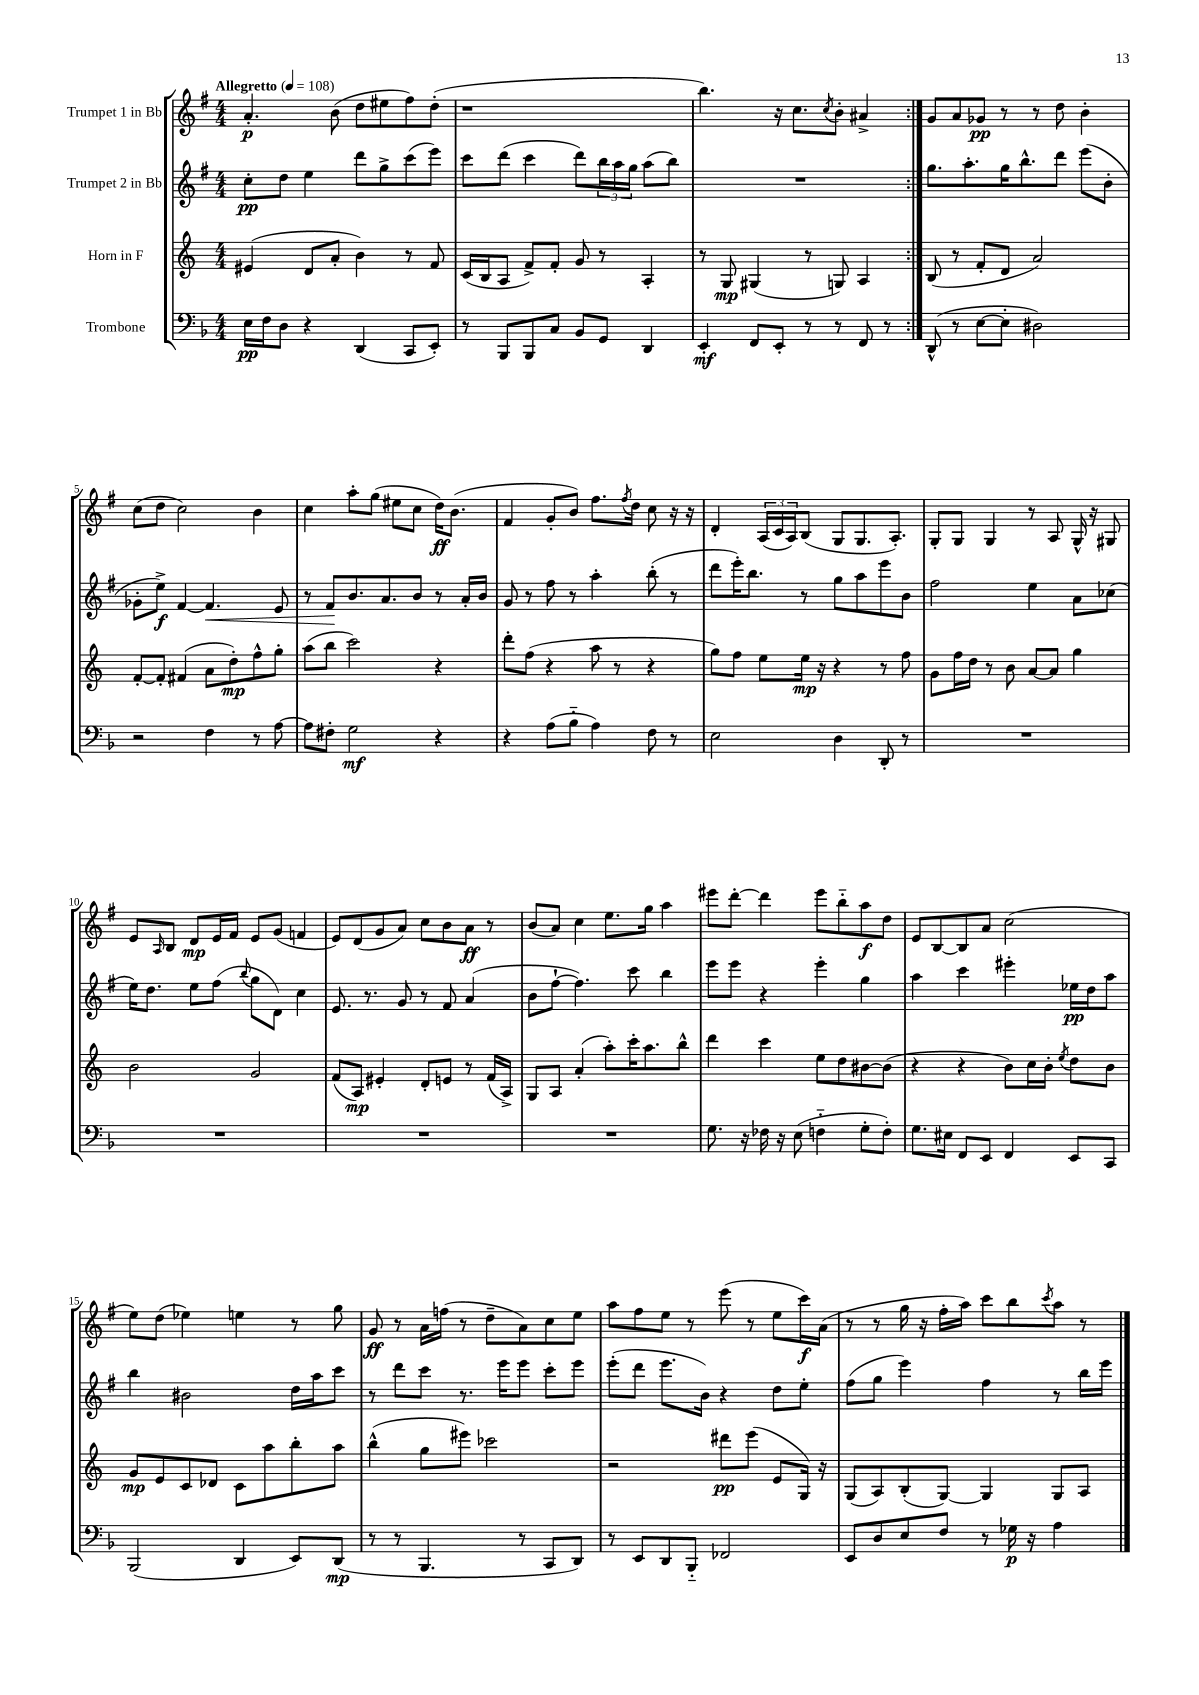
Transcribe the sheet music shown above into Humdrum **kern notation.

**kern	**dynam	**kern	**dynam	**kern	**dynam	**kern	**dynam
*part4	*part4	*part3	*part3	*part2	*part2	*part1	*part1
*staff4	*staff4	*staff3	*staff3	*staff2	*staff2	*staff1	*staff1
*I"Trombone	*	*I"Horn in F	*	*I"Trumpet 2 in Bb	*	*I"Trumpet 1 in Bb	*
*clefF4	*	*clefG2	*	*clefG2	*	*clefG2	*
*k[b-]	*	*k[]	*	*k[f#]	*	*k[f#]	*
*M4/4	*	*M4/4	*	*M4/4	*	*M4/4	*
*MM108	*	*MM108	*	*MM108	*	*MM108	*
=1	=1	=1	=1	=1	=1	=1	=1
!	!	!	!	!	!	!LO:TX:a:B:t=Allegretto	!
16E\LL	pp	(4e#X/	.	8cc'\L	pp	4.a'/	p
16F\J	.	.	.	.	.	.	.
8D\J	.	.	.	8dd\J	.	.	.
4r	.	8d/L	.	4ee\	.	.	.
.	.	8a'/J	.	.	.	(8b\	.
(4DD/	.	4b\)	.	8ddd\L	.	8dd\L	.
.	.	.	.	8gg^\	.	8ee#X\	.
8CC/L	.	8r	.	(8ccc\	.	8ff#\)	.
8EE'/J)	.	8f/	.	8eee\J)	.	(8dd'\J	.
=2	=2	=2	=2	=2	=2	=2	=2
8r	.	(16c/LL	.	8ccc\L	.	1r	.
.	.	16B/J	.	.	.	.	.
8BBB-/L	.	8A/J	.	(8ddd\J	.	.	.
8BBB-/	.	8f^/L)	.	4ccc\	.	.	.
8C/J	.	8f'/J	.	.	.	.	.
8BB-/L	.	8g/	.	8ddd\L)	.	.	.
8GG/J	.	8r	.	24bb\L	.	.	.
.	.	.	.	24aa\	.	.	.
.	.	.	.	24gg\JJ	.	.	.
4DD/	.	4A'/	.	(8aa\L	.	.	.
.	.	.	.	8bb\J)	.	.	.
=3	=3	=3	=3	=3	=3	=3	=3
4EE'/	mf	8r	.	1r	.	4.bb\)	.
.	.	8G/	mp	.	.	.	.
8FF/L	.	(4G#X/	.	.	.	.	.
8EE'/J	.	.	.	.	.	16r	.
.	.	.	.	.	.	8.cc\L	.
8r	.	8r	.	.	.	.	.
.	.	.	.	.	.	8qcc/	.
8r	.	8Gn/)	.	.	.	8b'\J	.
8FF/	.	4A/	.	.	.	4a#X^/	.
8r	.	.	.	.	.	.	.
=4:|!	=4:|!	=4:|!	=4:|!	=4:|!	=4:|!	=4:|!	=4:|!
(8DD^^/	.	(8B/	.	8.gg\L	.	8g/L	.
8r	.	8r	.	.	.	8a/	.
.	.	.	.	8.aa'\	.	.	.
[8E\L	.	8f'/L	.	.	.	8g-X/J	pp
8E'\J]	.	8d/J	.	16gg\K	.	8r	.
.	.	.	.	8.bb^^\	.	.	.
2D#X\)	.	2a/)	.	.	.	8r	.
.	.	.	.	8ddd\J	.	8dd\	.
.	.	.	.	(8eee\L	.	4b'\	.
.	.	.	.	8b'\J	.	.	.
!!LO:LB:g=z
=5	=5	=5	=5	=5	=5	=5	=5
2r	.	[8f'/L	.	8g-X'\L	.	(8cc\L	.
.	.	8f'/J]	.	8ee^\J)	f	8dd\J	.
.	.	(4f#X/	.	[4f#/	.	2cc\)	.
!	!	!	!	!	!LO:HP:b	!	!
4F\	.	8a\L	.	4.f#/]	<	.	.
.	.	8dd'\)	mp	.	.	.	.
8r	.	8ff^^\	.	.	.	4b\	.
[8A\	.	8gg'\J	.	8e/	.	.	.
=6	=6	=6	=6	=6	=6	=6	=6
8A\L]	.	(8aa\L	.	8r	.	4cc\	.
8F#X'\J	.	8bb\J	.	8f#/L	.	.	.
2G\	mf	2ccc\)	.	8.b/	[	8aa'\L	.
.	.	.	.	.	.	(8gg\J	.
.	.	.	.	8.a/	.	.	.
.	.	.	.	.	.	8ee#X\L	.
.	.	.	.	8b/J	.	8cc\J	.
4r	.	4r	.	8r	.	16dd\KL)	ff
.	.	.	.	.	.	(8.b\J	.
.	.	.	.	16a'/LL	.	.	.
.	.	.	.	16b/JJ	.	.	.
=7	=7	=7	=7	=7	=7	=7	=7
4r	.	8ddd'\L	.	8g/	.	4f#/	.
.	.	(8ff\J	.	8r	.	.	.
(8A\L	.	4r	.	8ff#\	.	8g'/L	.
8B-\J	.	.	.	8r	.	8b/J)	.
4A\)	.	8aa\	.	4aa'\	.	8.ff#\L	.
.	.	8r	.	.	.	.	.
.	.	.	.	.	.	8qff#/	.
.	.	.	.	.	.	16dd\Jk	.
8F\	.	4r	.	(8bb'\	.	8cc\	.
8r	.	.	.	8r	.	16r	.
.	.	.	.	.	.	16r	.
=8	=8	=8	=8	=8	=8	=8	=8
2E\	.	8gg\L)	.	8ddd\L	.	4d'/	.
.	.	8ff\J	.	16eee'\K)	.	.	.
.	.	.	.	8.bb\J	.	.	.
.	.	8ee\L	.	.	.	(24A/LL	.
.	.	.	.	.	.	24c/	.
.	.	.	.	.	.	24A/J)	.
.	.	16ee\Jk	mp	8r	.	(8B/J	.
.	.	16r	.	.	.	.	.
4D\	.	4r	.	8gg\L	.	8G/L	.
.	.	.	.	8aa\	.	8.G/	.
8DD'/	.	8r	.	8eee\	.	.	.
.	.	.	.	.	.	8.A'/J)	.
8r	.	8ff\	.	8b\J	.	.	.
=9	=9	=9	=9	=9	=9	=9	=9
1r	.	8g\L	.	2ff#\	.	8G'/L	.
.	.	16ff\L	.	.	.	8G/J	.
.	.	16dd\JJ	.	.	.	.	.
.	.	8r	.	.	.	4G/	.
.	.	8b\	.	.	.	.	.
.	.	[8a/L	.	4ee\	.	8r	.
.	.	8a/J]	.	.	.	8A/	.
.	.	4gg\	.	8a\L	.	16G^^/	.
.	.	.	.	.	.	16r	.
.	.	.	.	(8cc-X\J	.	8G#X/	.
!!LO:LB:g=z
=10	=10	=10	=10	=10	=10	=10	=10
1r	.	2b\	.	16ee\KL)	.	8e/L	.
.	.	.	.	8.dd\J	.	.	.
.	.	.	.	.	.	16qqA/	.
.	.	.	.	.	.	8B/J	.
.	.	.	.	8ee\L	.	8d/L	mp
.	.	.	.	(8ff#\J	.	16e/L	.
.	.	.	.	.	.	16f#/JJ	.
.	.	.	.	8qqbb/	.	.	.
.	.	2g/	.	8gg\L	.	8e/L	.
.	.	.	.	8d\J)	.	(8g/J	.
.	.	.	.	4cc\	.	4fn/	.
=11	=11	=11	=11	=11	=11	=11	=11
1r	.	(8f/L	.	8.e/	.	8e/L)	.
.	.	8A/J)	mp	.	.	(8d/	.
.	.	.	.	8.r	.	.	.
.	.	4e#X'/	.	.	.	8g/	.
.	.	.	.	8g/	.	8a/J)	.
.	.	8d'/L	.	8r	.	8cc\L	.
.	.	8en/J	.	8f#/	.	8b\	.
.	.	8r	.	(4a/	.	8a\J	ff
.	.	(16f/LL	.	.	.	8r	.
.	.	16A^/JJ)	.	.	.	.	.
=12	=12	=12	=12	=12	=12	=12	=12
1r	.	8G/L	.	8b\L	.	(8b/L	.
.	.	8A/J	.	[8ff#`\J	.	8a/J)	.
.	.	(4a'/	.	4.ff#\])	.	4cc\	.
.	.	8aa'\L)	.	.	.	8.ee\L	.
.	.	16ccc'\K	.	8ccc\	.	.	.
.	.	8.aa\	.	.	.	16gg\Jk	.
.	.	.	.	4bb\	.	4aa\	.
.	.	8bb^^\J	.	.	.	.	.
=13	=13	=13	=13	=13	=13	=13	=13
8.G\	.	4ddd\	.	8eee\L	.	8eee#X\L	.
.	.	.	.	8eee\J	.	[8ddd'\J	.
16r	.	.	.	.	.	.	.
16F-X\	.	4ccc\	.	4r	.	4ddd\]	.
16r	.	.	.	.	.	.	.
(8E\	.	.	.	.	.	.	.
4Fn\	.	8ee\L	.	4eee'\	.	8eee#\L	.
.	.	8dd\	.	.	.	8bb\	.
8G'\L	.	[8b#X\	.	4gg\	.	8aa\	f
8F'\J)	.	(8b#\J]	.	.	.	8dd\J	.
=14	=14	=14	=14	=14	=14	=14	=14
8.G\L	.	4r	.	4aa\	.	8e/L	.
.	.	.	.	.	.	[8B/	.
16E#X\Jk	.	.	.	.	.	.	.
8FF/L	.	4r	.	4ccc\	.	8B/]	.
8EE/J	.	.	.	.	.	8a/J	.
4FF/	.	8b\L)	.	4eee#X'\	.	(2cc\	.
.	.	16cc\L	.	.	.	.	.
.	.	16b'\JJ	.	.	.	.	.
.	.	8qee/	.	.	.	.	.
8EE/L	.	8dd\L	.	16ee-X\LL	pp	.	.
.	.	.	.	16dd\J	.	.	.
8CC/J	.	8b\J	.	8aa\J	.	.	.
!!LO:LB:g=z
=15	=15	=15	=15	=15	=15	=15	=15
(2BBB-/	.	8g/L	mp	4bb\	.	8ee\L)	.
.	.	8e/	.	.	.	(8dd\J	.
.	.	8c/	.	2b#X\	.	4ee-X\)	.
.	.	8d-X/J	.	.	.	.	.
4DD/	.	8c\L	.	.	.	4een\	.
.	.	8aa\	.	.	.	.	.
8EE/L)	.	8bb'\	.	16dd\LL	.	8r	.
.	.	.	.	16aa\J	.	.	.
(8DD/J	mp	8aa\J	.	8ccc\J	.	8gg\	.
=16	=16	=16	=16	=16	=16	=16	=16
8r	.	(4bb^^\	.	8r	.	8g/	ff
8r	.	.	.	8ddd\L	.	8r	.
4.BBB-/	.	8gg\L	.	8ccc\J	.	16a\LL	.
.	.	.	.	.	.	(16ffn\JJ	.
.	.	8eee#X\J)	.	8.r	.	8r	.
.	.	2ccc-X\	.	.	.	8dd~\L	.
.	.	.	.	16eee\KL	.	.	.
8r	.	.	.	8eee\J	.	8a\)	.
8CC/L	.	.	.	8ccc'\L	.	8cc\	.
8DD/J)	.	.	.	8eee\J	.	8ee\J	.
=17	=17	=17	=17	=17	=17	=17	=17
8r	.	2r	.	(8eee'\L	.	8aa\L	.
8EE/L	.	.	.	8ddd\J	.	8ff#\	.
8DD/	.	.	.	8.eee\L	.	8ee\J	.
8BBB-/J	.	.	.	.	.	8r	.
.	.	.	.	16b\Jk)	.	.	.
2FF-X/	.	8ddd#X\L	pp	4r	.	(8eee\	.
.	.	(8eee\J	.	.	.	8r	.
.	.	8e/L	.	8dd\L	.	8ee\L	.
.	.	16G/Jk)	.	8ee'\J	.	16ccc\L)	f
.	.	16r	.	.	.	(16a\JJ	.
=18	=18	=18	=18	=18	=18	=18	=18
8EE/L	.	(8G/L	.	(8ff#\L	.	8r	.
8D/	.	8A/)	.	8gg\J	.	8r	.
8E/	.	(8B'/	.	4eee\)	.	16gg\	.
.	.	.	.	.	.	16r	.
8F/J	.	[8G/J)	.	.	.	16ff#'\LL	.
.	.	.	.	.	.	16aa\JJ)	.
8r	.	4G/]	.	4ff#\	.	8ccc\L	.
16G-X\	p	.	.	.	.	8bb\	.
16r	.	.	.	.	.	.	.
.	.	.	.	.	.	8qccc/	.
4A\	.	8G/L	.	8r	.	8aa\J	.
.	.	8A/J	.	16bb\LL	.	8r	.
.	.	.	.	16eee\JJ	.	.	.
==	==	==	==	==	==	==	==
*-	*-	*-	*-	*-	*-	*-	*-
